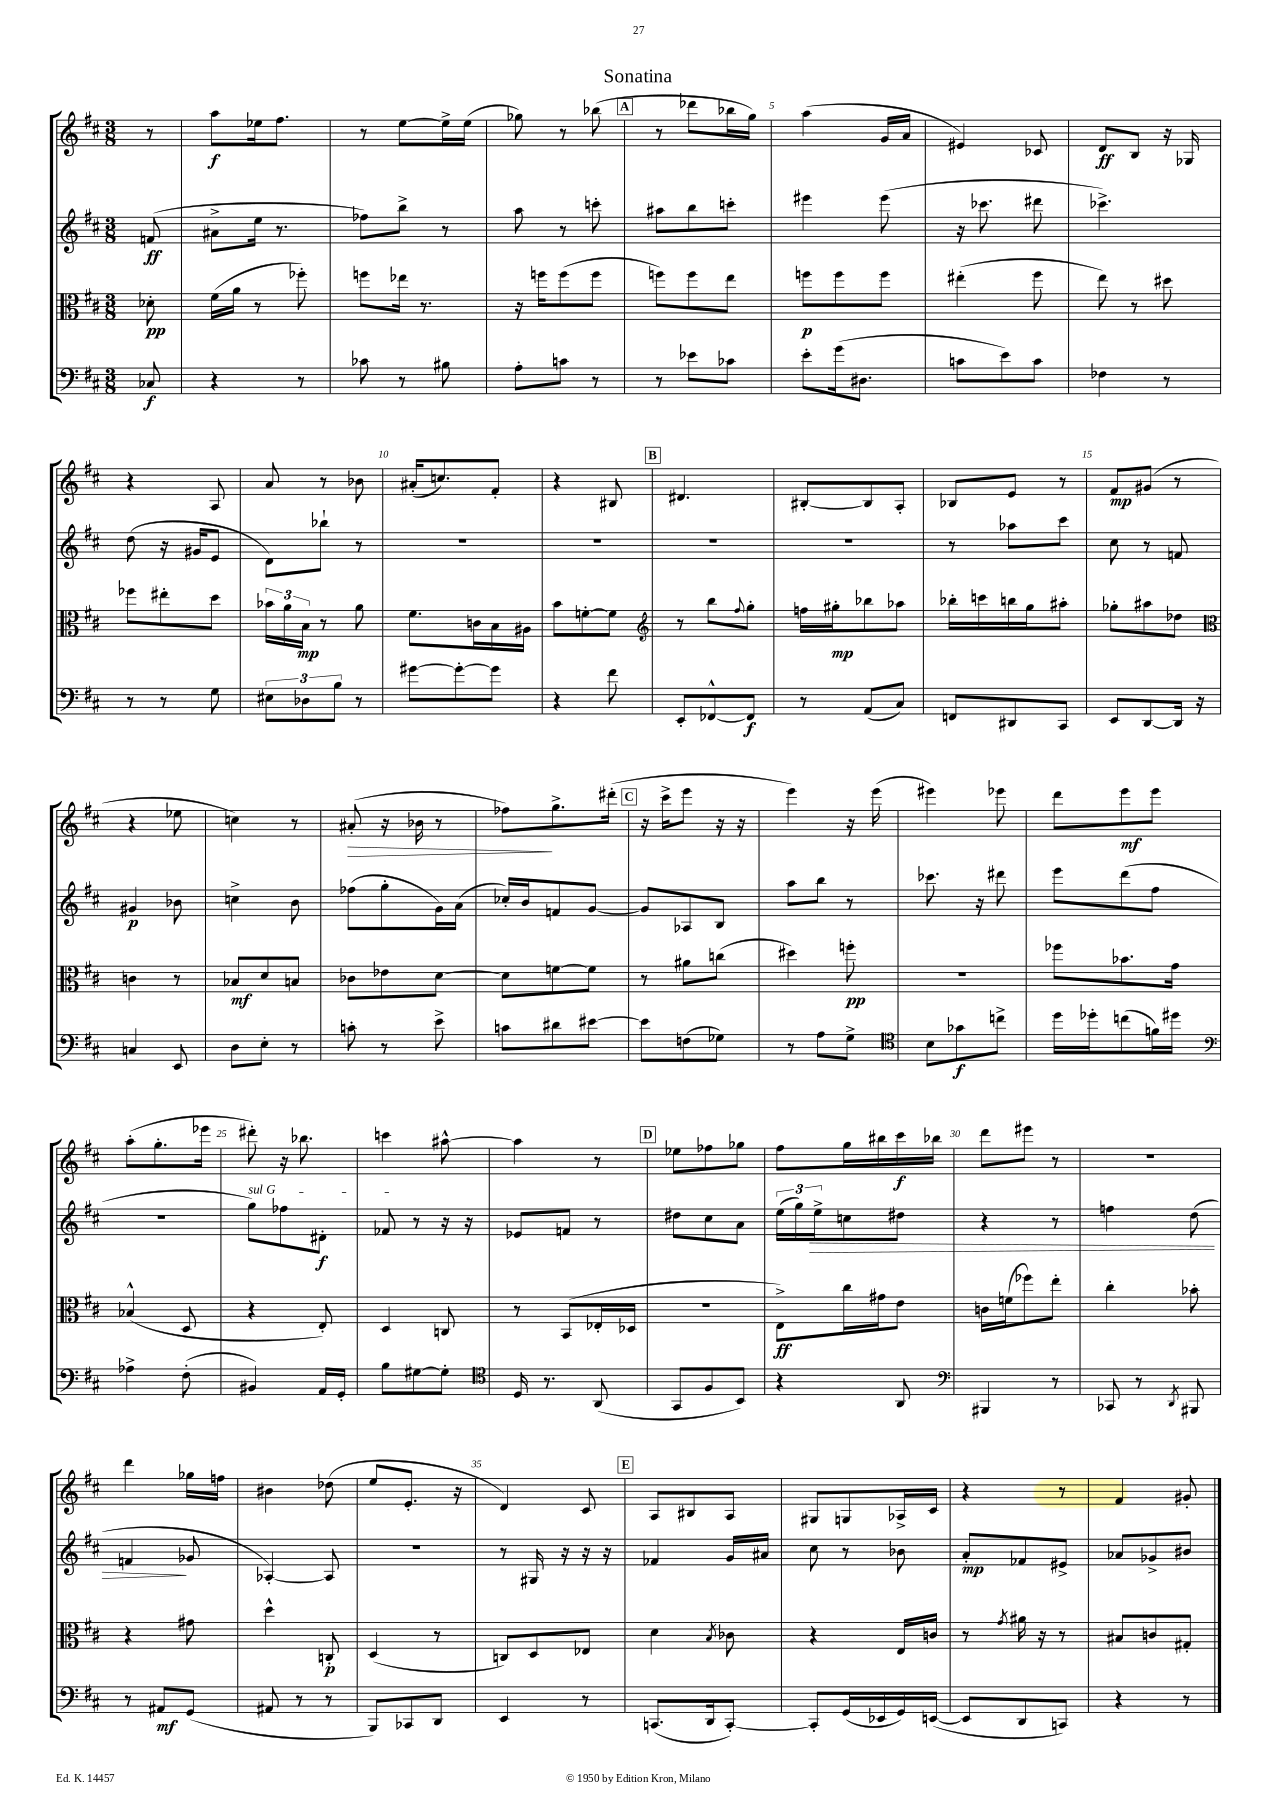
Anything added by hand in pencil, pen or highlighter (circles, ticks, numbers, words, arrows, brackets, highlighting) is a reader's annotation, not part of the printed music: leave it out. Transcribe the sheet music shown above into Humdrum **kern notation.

**kern	**kern	**kern	**kern
*staff4	*staff3	*staff2	*staff1
*clefF4	*clefC3	*clefG2	*clefG2
*k[f#c#]	*k[f#c#]	*k[f#c#]	*k[f#c#]
*M3/8	*M3/8	*M3/8	*M3/8
8C-	8d-'	(8f	8r
=	=	=	=
4r	(16f#	8a#^	8aa
.	16a	.	.
.	8r	16ee	16ee-
.	.	8.r	8.ff#
8r	8ff-')	.	.
=	=	=	=
8c-	8ff	8ff-)	8r
8r	16ee-	8bb^	[8ee
.	8.r	.	.
8B#	.	8r	16ee^]
.	.	.	(16ee
=	=	=	=
8A'	16r	8aa	8gg-)
.	16ff	.	.
8c	(8ff	8r	8r
8r	8ff	8ccc'	(8bb-
=	=	=	=
8r	8ff)	8aa#	8r
8e-	8ff	8bb	8ddd-
8c-	8ee	8ccc'	16bb-
.	.	.	16gg)
=	=	=	=
8e'	8ff	4eee#	(4aa
(16g	8ff	.	.
8.D#	.	.	.
.	8ff	(8eee#	16g
.	.	.	16a
=	=	=	=
8c	(4ee#'	16r	4e#)
.	.	8.ccc-	.
8e)	.	.	.
8c	8ff#	8ddd#	8c-
=	=	=	=
4F-	8ee)	4.ccc-^)	8d
.	8r	.	8B
8r	8dd#	.	16r
.	.	.	16G-
=	=	=	=
8r	8ff-	(8dd	4r
8r	8ee#'	16r	.
.	.	16g#	.
8G	8dd	8e	8A
=	=	=	=
12E#	24b-	8d)	8a
.	24a	.	.
12D-	24B	.	.
.	8r	8bb-`	8r
12B	.	.	.
8r	8a	8r	8b-
=	=	=	=
[8g#	8.f#	4.r	(16a#'
.	.	.	8.cc)
8g#'_	.	.	.
.	16c	.	.
8g#]	16B	.	8f#'
.	16A#	.	.
=	=	=	=
4r	8b	4.r	4r
.	[8f'	.	.
8f#	8f]	.	8B#
=	=	=	=
*	*clefG2	*	*
8EE'	8r	4.r	4.d#
[8FF-^^	8bb	.	.
.	8qqff#	.	.
8FF-]	8gg'	.	.
=	=	=	=
8r	16ff	4.r	[8B#'
.	16gg#'	.	.
(8AA	8bb-	.	8B#]
8C#)	8aa-	.	8A'
=	=	=	=
8FF	16bb-'	8r	8B-
.	16ccc	.	.
8DD#	16bb	8aa-	8e
.	16gg	.	.
8CC#	8aa#'	8ccc#	8r
=	=	=	=
8EE	8gg-'	8cc#	8f#
[8DD	8aa#	8r	(8g#
16DD]	8dd-	8f	8r
16r	.	.	.
=	=	=	=
*	*clefC3	*	*
4C	4c	4g#	4r
8EE	8r	8b-	8ee-
=	=	=	=
8D	8B-	4cc^	4cc)
8E'	8d	.	.
8r	8B	8b	8r
=	=	=	=
8c'	8c-	(8ff-	(8a#'
8r	8e-	8gg'	16r
.	.	.	16b-
8e^	[8d	16g)	8r
.	.	(16a	.
=	=	=	=
8c	8d]	16cc-')	8ff-)
.	.	16b	.
8d#	[8f	8f	8.gg^
[8e#	8f]	[8g	.
.	.	.	(16ddd#'
=	=	=	=
8e#]	8r	8g]	16r
.	.	.	16ccc#^
(8F	8a#	8A-	8eee
8G-)	(8cc	8B	16r
.	.	.	16r
=	=	=	=
8r	4dd#)	8aa	4eee)
8A	.	8bb	.
8G^	8ff'	8r	16r
.	.	.	(16eee
=	=	=	=
*clefC4	*	*	*
8B	4.r	8.ccc-	4eee#)
8g-	.	.	.
.	.	16r	.
8cc^	.	8ddd#	8eee-
=	=	=	=
16dd	8ff-	8eee	8ddd
16dd-'	.	.	.
(8cc	8.b-	(8ddd	8eee
16f)	.	8ff#	8eee
16dd#	16g	.	.
=	=	=	=
*clefF4	*	*	*
4A-^	(4B-^^	4.r	(8aa'
.	.	.	8.gg'
(8F#'	8D	.	.
.	.	.	16eee-
=	=	=	=
4BB#)	4r	8gg)	8ddd#')
.	.	8ff-	16r
.	.	.	8.bb-
16AA	8E')	8d#'	.
16GG'	.	.	.
=	=	=	=
8B	4D	8f-	4ccc
[8G#	.	8r	.
8G#']	8C	16r	[8aa#^^
.	.	16r	.
=	=	=	=
*clefC4	*	*	*
16D	8r	8e-	4aa#]
8.r	.	.	.
.	(8BB	8f	.
(8AA	16E-'	8r	8r
.	16D-	.	.
=	=	=	=
8GG	4.r	8dd#	8ee-
8F#	.	8cc#	8ff-
8BB)	.	8a	8gg-
=	=	=	=
4r	8E^)	(24ee	8ff#
.	.	24gg)	.
.	.	24ee^	.
.	16cc#	8cc	16gg
.	16g#	.	16bb#
8AA	8e	8dd#	16ccc#
.	.	.	16bb-
=	=	=	=
*clefF4	*	*	*
4BBB#	16c	4r	8ddd
.	(16f	.	.
.	8ff-)	.	8eee#
8r	8ee'	8r	8r
=	=	=	=
8CC-	4cc#'	4ff	4.r
8r	.	.	.
8qDD	.	.	.
8BBB#	8b-'	(8dd	.
=	=	=	=
8r	4r	4f	4ddd
8AA#	.	.	.
(8GG	8g#	8g-	16gg-
.	.	.	16ff
=	=	=	=
8AA#	4dd^^	[4A-')	4b#
8r	.	.	.
8r	8C'	8A-]	(8dd-
=	=	=	=
8BBB)	(4D	4.r	8ee
8CC-	.	.	8.e'
8DD	8r	.	.
.	.	.	16r
=	=	=	=
4EE	8C)	8r	4d)
.	8D	16G#	.
.	.	16r	.
8r	8E-	16r	8c#
.	.	16r	.
=	=	=	=
(8.CC	4d	4f-	8A
.	.	.	8B#
16DD	.	.	.
.	8qB	.	.
[8CC')	8c-	16g	8A
.	.	16a#	.
=	=	=	=
8CC']	4r	8cc#	8G#
(16GG	.	8r	8G
16EE-	.	.	.
16GG)	16E	8b-	16A-^
([16EE	16c	.	16c#
=	=	=	=
8EE]	8r	8a'	4r
.	8qg	.	.
8DD	16a#	8f-	.
.	16r	.	.
8CC)	8r	8e#^	8r
=	=	=	=
4r	8B#	8a-	4f#
.	8c	8g-^	.
8r	8G#'	8b#	8g#'
==	==	==	==
*-	*-	*-	*-
